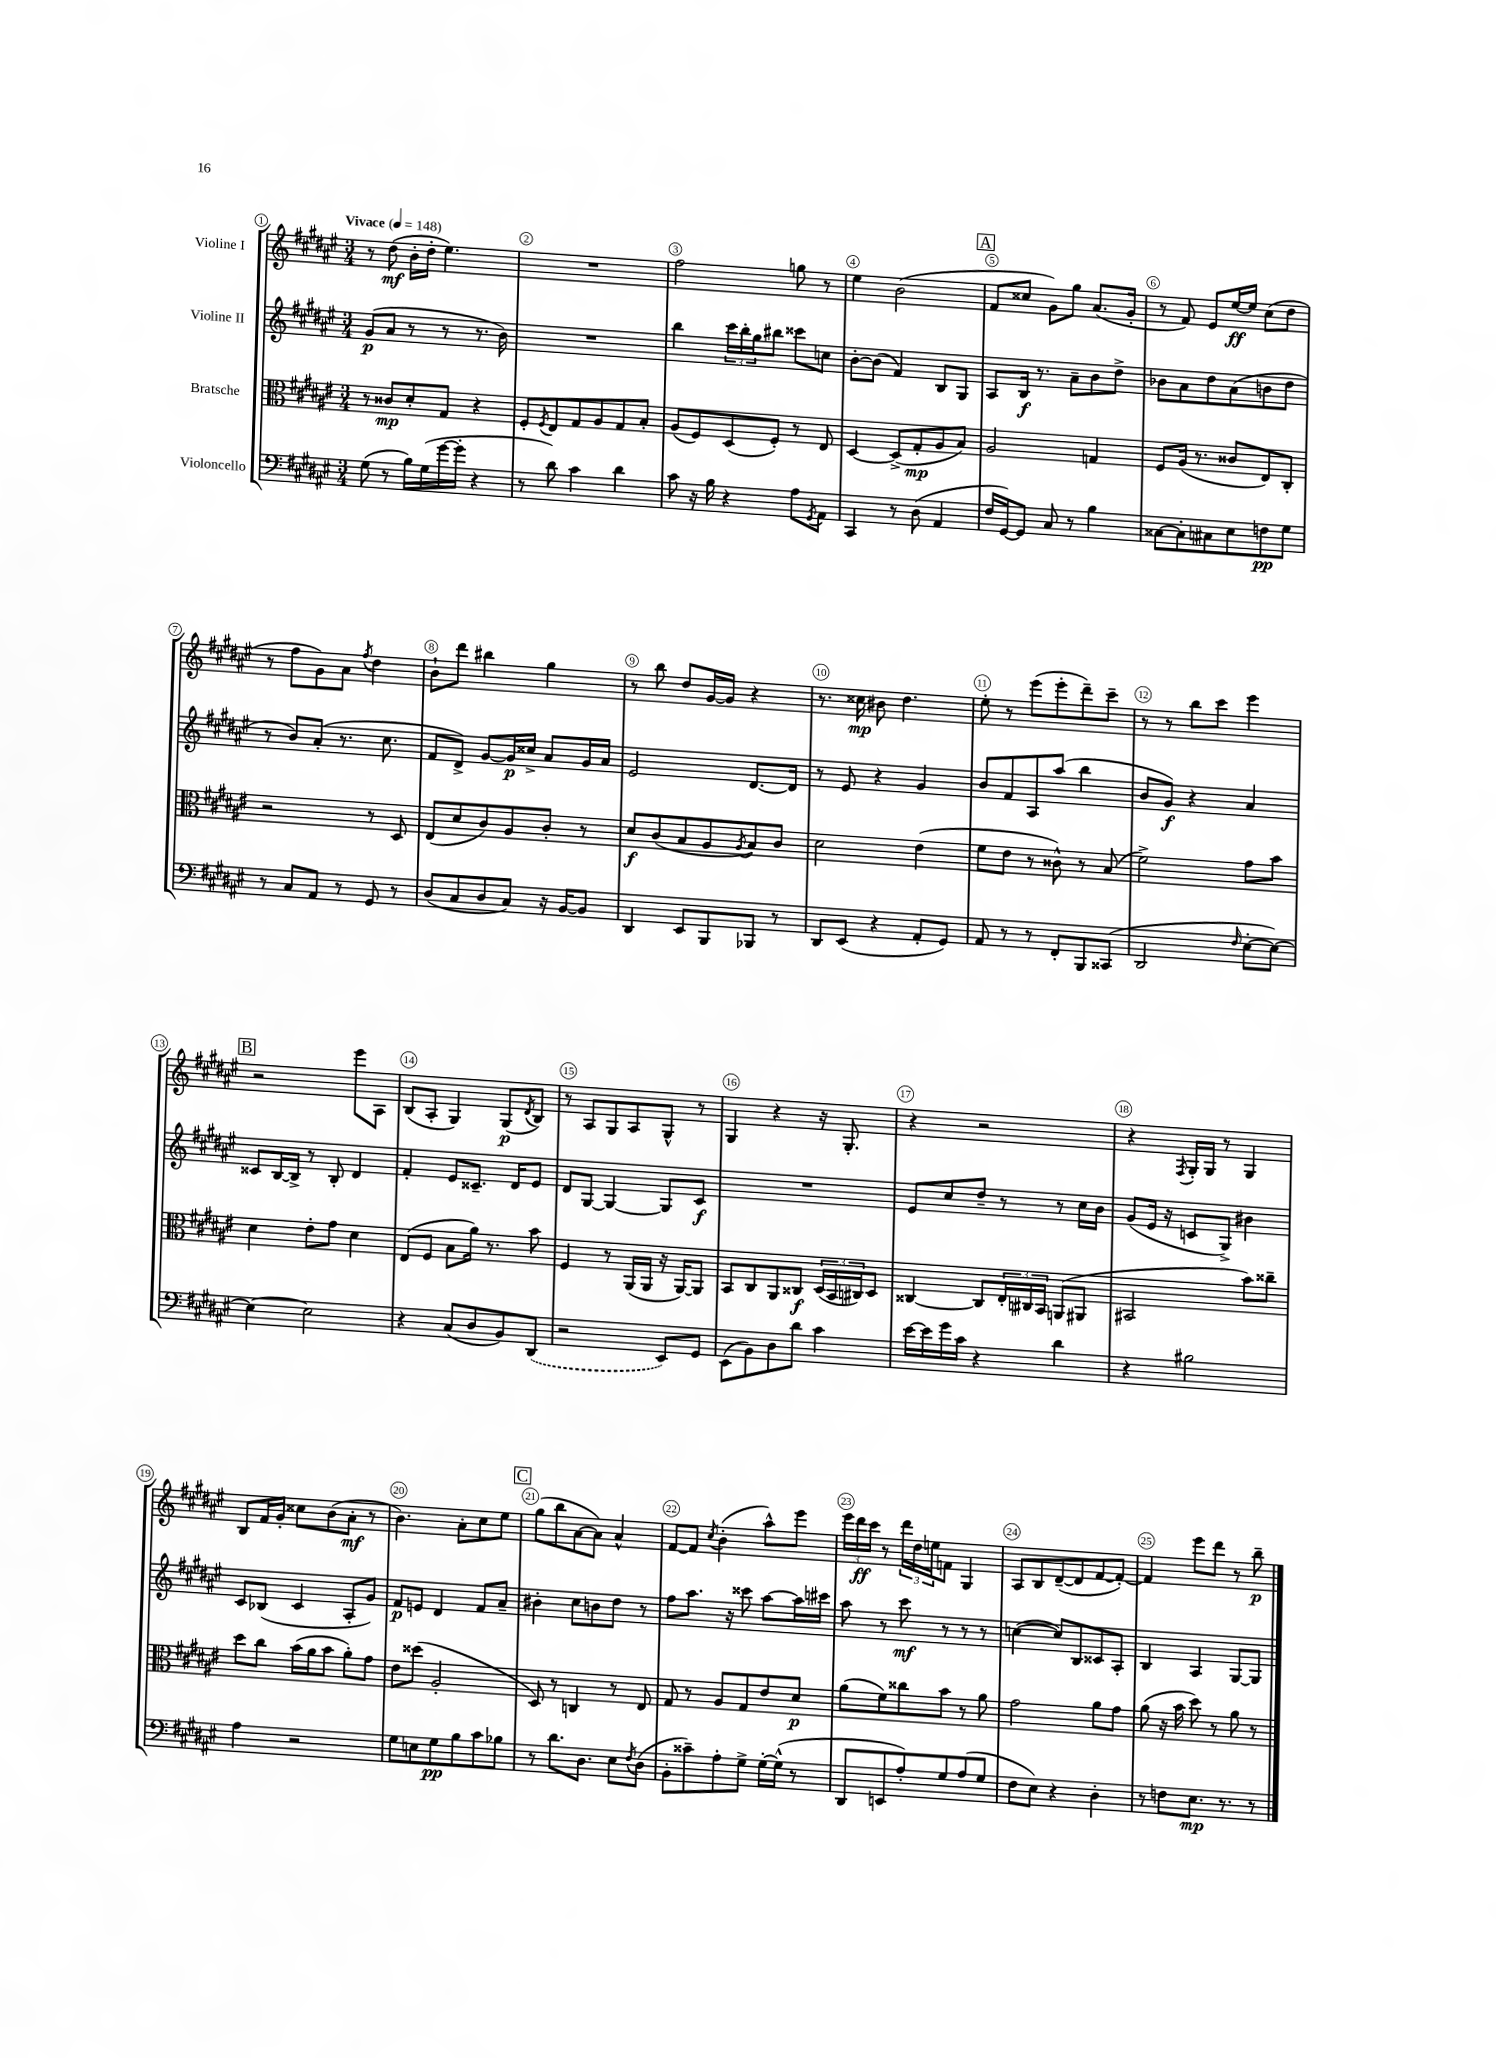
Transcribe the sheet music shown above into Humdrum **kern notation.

**kern	**dynam	**kern	**dynam	**kern	**dynam	**kern	**dynam
*part4	*part4	*part3	*part3	*part2	*part2	*part1	*part1
*staff4	*staff4	*staff3	*staff3	*staff2	*staff2	*staff1	*staff1
*I"Violoncello	*	*I"Bratsche	*	*I"Violine II	*	*I"Violine I	*
*clefF4	*	*clefC3	*	*clefG2	*	*clefG2	*
*k[f#c#g#d#a#e#]	*	*k[f#c#g#d#a#e#]	*	*k[f#c#g#d#a#e#]	*	*k[f#c#g#d#a#e#]	*
*M3/4	*	*M3/4	*	*M3/4	*	*M3/4	*
*MM148	*	*MM148	*	*MM148	*	*MM148	*
=1	=1	=1	=1	=1	=1	=1	=1
!	!	!	!	!	!	!LO:TX:a:B:t=Vivace	!
(8G#\	.	8r	.	(8g#/L	p	8r	.
8r	.	8c##X/L	mp	8a#/J	.	(8dd#\	mf
16B\LL)	.	8d#'/	.	8r	.	16b'\LL	.
(16G#\	.	.	.	.	.	16dd#'\JJ	.
[16g#\	.	8G#/J	.	8r	.	4.ee#\)	.
16g#'\JJ]	.	.	.	.	.	.	.
4r	.	4r	.	8.r	.	.	.
.	.	.	.	16b\)	.	.	.
=2	=2	=2	=2	=2	=2	=2	=2
8r	.	8F#'/L	.	2.r	.	2.r	.
.	.	8qF#/	.	.	.	.	.
8d#\)	.	8E#/	.	.	.	.	.
4c#\	.	8G#/	.	.	.	.	.
.	.	8A#/	.	.	.	.	.
4d#\	.	8G#/	.	.	.	.	.
.	.	8B'/J	.	.	.	.	.
=3	=3	=3	=3	=3	=3	=3	=3
8c#\	.	(8A#/L	.	4bb\	.	2ff#\	.
16r	.	8F#/)	.	.	.	.	.
16B\	.	.	.	.	.	.	.
4r	.	(8D#/	.	24ccc#\LL	.	.	.
.	.	.	.	24bb'\	.	.	.
.	.	.	.	24gg#\J	.	.	.
.	.	8F#'/J)	.	8bb#X\J	.	.	.
8A#\L	.	8r	.	8ccc##X\L	.	8ggn\	.
8qGG#/	.	.	.	.	.	.	.
8AA#\J	.	8E#/	.	8ccn\J	.	8r	.
=4	=4	=4	=4	=4	=4	=4	=4
4CC#/	.	[4D#/	.	[8b'\L	.	4ee#\	.
.	.	.	.	(8b\J]	.	.	.
8r	.	(8D#^/L]	.	4f#/)	.	(2b\	.
(8D#\	.	8G#'/	mp	.	.	.	.
4AA#/	.	8A#/	.	8B/L	.	.	.
.	.	8B/J)	.	8G#/J	.	.	.
!!LO:REH:place=s1:t=A
=5	=5	=5	=5	=5	=5	=5	=5
16F#/LL	.	2A#/	.	8A#/L	.	8f#/L	.
[16GG#/J)	.	.	.	.	.	.	.
8GG#/J]	.	.	.	16B/Jk	f	8cc##X/J	.
.	.	.	.	8.r	.	.	.
8C#/	.	.	.	.	.	8g#\L)	.
8r	.	.	.	8a#~\L	.	8gg#\J	.
4B\	.	4Gn/	.	8b\	.	(8.a#/L	.
.	.	.	.	8dd#^\J	.	.	.
.	.	.	.	.	.	16g#'/Jk	.
=6	=6	=6	=6	=6	=6	=6	=6
[8C##X\L	.	8F#/L	.	8b-X\L	.	8r	.
8C##'\]	.	(16A#/Jk	.	8a#\	.	8f#/)	.
.	.	8.r	.	.	.	.	.
8C#X\	.	.	.	8dd#\	.	8e#/L	.
8E#\	.	8c##X/L	.	(8a#\	.	[16ee#/L	ff
.	.	.	.	.	.	16ee#/JJ]	.
8Fn\	pp	8E#/)	.	8bn\	.	(8cc#\L	.
8G#\J	.	8C#'/J	.	8dd#\J	.	8dd#\J	.
!!LO:LB:g=z
=7	=7	=7	=7	=7	=7	=7	=7
8r	.	2r	.	8r	.	8r	.
8C#/L	.	.	.	8b/L)	.	8ff#\L	.
8AA#/J	.	.	.	(8a#'/J	.	8g#\)	.
8r	.	.	.	8.r	.	8a#\J	.
.	.	.	.	.	.	8qff#/	.
8GG#/	.	8r	.	.	.	4dd#\	.
.	.	.	.	8.cc#\	.	.	.
8r	.	8D#/	.	.	.	.	.
=8	=8	=8	=8	=8	=8	=8	=8
(8D#/L	.	(8E#/L	.	8f#/L	.	8b`\L	.
8C#/	.	8d#/	.	8d#^/J)	.	8ddd#\J	.
8D#/	.	8c#/)	.	[8g#/L	.	4bb#X\	.
8C#/J)	.	8A#/	.	16g#/L]	p	.	.
.	.	.	.	16cc##X^/JJ	.	.	.
16r	.	8c#'/J	.	8a#/L	.	4gg#\	.
[16BB/KL	.	.	.	.	.	.	.
8BB/J]	.	8r	.	16g#/L	.	.	.
.	.	.	.	16a#/JJ	.	.	.
=9	=9	=9	=9	=9	=9	=9	=9
4DD#/	.	8d#/L	f	2e#/	.	8r	.
.	.	(8c#/	.	.	.	8bb\	.
8EE#/L	.	8B/	.	.	.	8dd#/L	.
8BBB/	.	8A#/	.	.	.	[16g#/L	.
.	.	.	.	.	.	16g#/JJ]	.
.	.	8qA#/	.	.	.	.	.
8BBB-X/J	.	8B/)	.	[8.d#/L	.	4r	.
8r	.	8c#/J	.	.	.	.	.
.	.	.	.	16d#/Jk]	.	.	.
=10	=10	=10	=10	=10	=10	=10	=10
8DD#/L	.	2d#\	.	8r	.	8.r	.
(8EE#/J	.	.	.	8e#/	.	.	.
.	.	.	.	.	.	16cc##X\	mp
4r	.	.	.	4r	.	8b#X\	.
.	.	.	.	.	.	4.dd#\	.
8AA#'/L	.	(4e#\	.	4g#/	.	.	.
8GG#/J)	.	.	.	.	.	.	.
=11	=11	=11	=11	=11	=11	=11	=11
8AA#/	.	8f#\L	.	8b/L	.	8ee#'\	.
8r	.	8e#\J	.	8f#/	.	8r	.
8r	.	8r	.	8A#/	.	(8eee#\L	.
8FF#'/L	.	8c##X^^\)	.	(8aa#/J	.	8eee#'\	.
8BBB/	.	8r	.	4bb\	.	8ddd#~\)	.
(8CC##X/J	.	(8B/	.	.	.	8ccc#~\J	.
=12	=12	=12	=12	=12	=12	=12	=12
2DD#/	.	2f#^\)	.	8b/L	.	8r	.
.	.	.	.	8g#/J)	f	8r	.
.	.	.	.	4r	.	8bb\L	.
.	.	.	.	.	.	8ccc#\J	.
16qqF#/	.	.	.	.	.	.	.
[8E#'\L	.	8g#\L	.	4a#/	.	4eee#\	.
8E#\J_)	.	8b\J	.	.	.	.	.
!!LO:LB:g=z
!!LO:REH:place=s1:t=B
=13	=13	=13	=13	=13	=13	=13	=13
4E#\_	.	4d#\	.	8c##X/L	.	2r	.
.	.	.	.	[16B/L	.	.	.
.	.	.	.	16B^/JJ]	.	.	.
2E#\]	.	8e#'\L	.	8r	.	.	.
.	.	8g#\J	.	8B'/	.	.	.
.	.	4d#\	.	4d#/	.	8eee#\L	.
.	.	.	.	.	.	8A#\J	.
=14	=14	=14	=14	=14	=14	=14	=14
4r	.	(8E#/L	.	4f#'/	.	(8B/L	.
.	.	8F#/J	.	.	.	8A#'/J	.
(8C#/L	.	8B\L	.	8e#/L	.	4G#/)	.
8D#/	.	16a#\Jk)	.	8.c##X~/J	.	.	.
.	.	8.r	.	.	.	.	.
8BB/)	.	.	.	.	.	(8G#/L	p
.	.	.	.	16d#/KL	.	.	.
.	.	.	.	.	.	8qd#/	.
(8DD#/J	.	8b\	.	8e#/J	.	8B/J)	.
=15	=15	=15	=15	=15	=15	=15	=15
2r	.	4F#/	.	8d#/L	.	8r	.
.	.	.	.	[8G#/J	.	8A#/L	.
.	.	8r	.	4G#/_	.	8G#/	.
.	.	(16AA#/LL	.	.	.	8A#/	.
.	.	16AA#/JJ	.	.	.	.	.
8EE#/L)	.	16r	.	8G#/L]	.	8G#^^/J	.
.	.	[16AA#/KL)	.	.	.	.	.
8GG#/J	.	8AA#/J]	.	8c#/J	f	8r	.
=16	=16	=16	=16	=16	=16	=16	=16
(8EE#\L	.	8BB/L	.	2.r	.	4G#/	.
8BB\)	.	8C#/	.	.	.	.	.
8D#\	.	8AA#/	.	.	.	4r	.
8d#\J	.	8C##X/J	f	.	.	.	.
4c#\	.	(24D#/LL	.	.	.	16r	.
.	.	24BB/	.	.	.	.	.
.	.	.	.	.	.	8.G#'/	.
.	.	24C#X/J)	.	.	.	.	.
.	.	8D#/J	.	.	.	.	.
=17	=17	=17	=17	=17	=17	=17	=17
[16e#\LL	.	[4C##X/	.	8e#/L	.	4r	.
16e#\]	.	.	.	.	.	.	.
16g#\	.	.	.	8cc#/	.	.	.
16c#\JJ	.	.	.	.	.	.	.
4r	.	8C##/L]	.	8dd#~/J	.	2r	.
.	.	24E#'/L	.	8r	.	.	.
.	.	24C#X/	.	.	.	.	.
.	.	24BB/JJ	.	.	.	.	.
4d#\	.	(8AAn/L	.	8r	.	.	.
.	.	8AA#X/J	.	16cc#\LL	.	.	.
.	.	.	.	16b\JJ	.	.	.
=18	=18	=18	=18	=18	=18	=18	=18
4r	.	2BB#X/	.	(8g#/L	.	4r	.
.	.	.	.	16e#/Jk	.	.	.
.	.	.	.	16r	.	.	.
.	.	.	.	.	.	8qF#/	.
2B#X\	.	.	.	8cn/L	.	16G#'/LL	.
.	.	.	.	.	.	16G#/JJ	.
.	.	.	.	8G#^/J)	.	8r	.
.	.	8b\L)	.	4b#X\	.	4G#/	.
.	.	8cc##X~\J	.	.	.	.	.
!!LO:LB:g=z
=19	=19	=19	=19	=19	=19	=19	=19
4A#\	.	8dd#\L	.	8c#/L	.	8B/L	.
.	.	8cc#\J	.	(8B-X/J	.	16f#/L	.
.	.	.	.	.	.	16g#'/JJ	.
2r	.	(16b\LL	.	4c#/	.	8cc##X\L	.
.	.	16a#\J	.	.	.	.	.
.	.	8b\J	.	.	.	(8b\	.
.	.	8a#'\L)	.	8A#'/L	.	8a#'\J	mf
.	.	8g#\J	.	8g#/J)	.	8r	.
=20	=20	=20	=20	=20	=20	=20	=20
8G#\L	.	8e#\L	.	8f#/L	p	4.b\)	.
8En\	.	(8dd##X\J	.	8en/J	.	.	.
8G#\	pp	2A#'/	.	4d#/	.	.	.
8B\	.	.	.	.	.	8a#'\L	.
8c#\	.	.	.	8f#/L	.	8cc#\	.
8B-X\J	.	.	.	8a#~/J	.	8ee#\J	.
!!LO:REH:place=s1:t=C
=21	=21	=21	=21	=21	=21	=21	=21
8r	.	8D#/)	.	4b#X'\	.	(8gg#\L	.
8.d#\L	.	8r	.	.	.	8bb\	.
.	.	4Cn/	.	8cc#\L	.	[8a#\	.
8.D#\J	.	.	.	.	.	.	.
.	.	.	.	8bn\	.	8a#\J])	.
8E#\L	.	8r	.	8dd#\J	.	4a#^^/	.
8qF#/	.	.	.	.	.	.	.
(8D#\J	.	8E#/	.	8r	.	.	.
=22	=22	=22	=22	=22	=22	=22	=22
8BB'\L	.	8G#/	.	8ff#\L	.	[8f#/L	.
8c##X~\)	.	8r	.	8.aa#\J	.	8f#/J]	.
.	.	.	.	.	.	8qcc#/	.
8A#'\	.	8A#/L	.	.	.	(4b'\	.
.	.	.	.	16r	.	.	.
8G#^\J	.	8G#/	.	8ccc##X\	.	.	.
[16G#'\LL	.	8e#/	.	[8aa#\L	.	8aa#^^\L)	.
(16G#^^\JJ]	.	.	.	.	.	.	.
8r	.	8d#/J	p	16aa#\L]	.	8eee#\J	.
.	.	.	.	16ccc#X\JJ	.	.	.
=23	=23	=23	=23	=23	=23	=23	=23
8DD#/L	.	(8a#\L	.	8aa#\	.	24eee#\LL	.
.	.	.	.	.	.	24ddd#\	ff
.	.	.	.	.	.	24ccc#\JJ	.
8EEn/	.	8f#\)	.	8r	.	8r	.
8A#'/)	.	8cc##X\	.	8ccc#\	mf	24ddd#\LL	.
.	.	.	.	.	.	24dd#\	.
.	.	.	.	.	.	24een\J	.
8G#/	.	8b\J	.	8r	.	8fn\J	.
(8A#/	.	8r	.	8r	.	4G#/	.
8G#/J	.	8a#\	.	8r	.	.	.
=24	=24	=24	=24	=24	=24	=24	=24
8F#\L	.	2g#\	.	([4ccn\	.	8A#/L	.
8E#\J)	.	.	.	.	.	8B/	.
4r	.	.	.	8cc/L])	.	([8d#~/	.
.	.	.	.	8B/	.	8d#/]	.
4D#'\	.	8a#\L	.	8c##X/	.	[8f#/	.
.	.	8g#\J	.	8A#'/J	.	8f#'/J_)	.
=25	=25	=25	=25	=25	=25	=25	=25
8r	.	(8a#\	.	4B/	.	4f#/]	.
8Fn\L	.	16r	.	.	.	.	.
.	.	16b\	.	.	.	.	.
8.E#\J	mp	8dd#\)	.	4A#/	.	8eee#\L	.
.	.	8r	.	.	.	8ddd#\J	.
8.r	.	.	.	.	.	.	.
.	.	8a#\	.	[8G#/L	.	8r	.
8r	.	8r	.	8G#/J]	.	8bb~\	p
==	==	==	==	==	==	==	==
*-	*-	*-	*-	*-	*-	*-	*-
